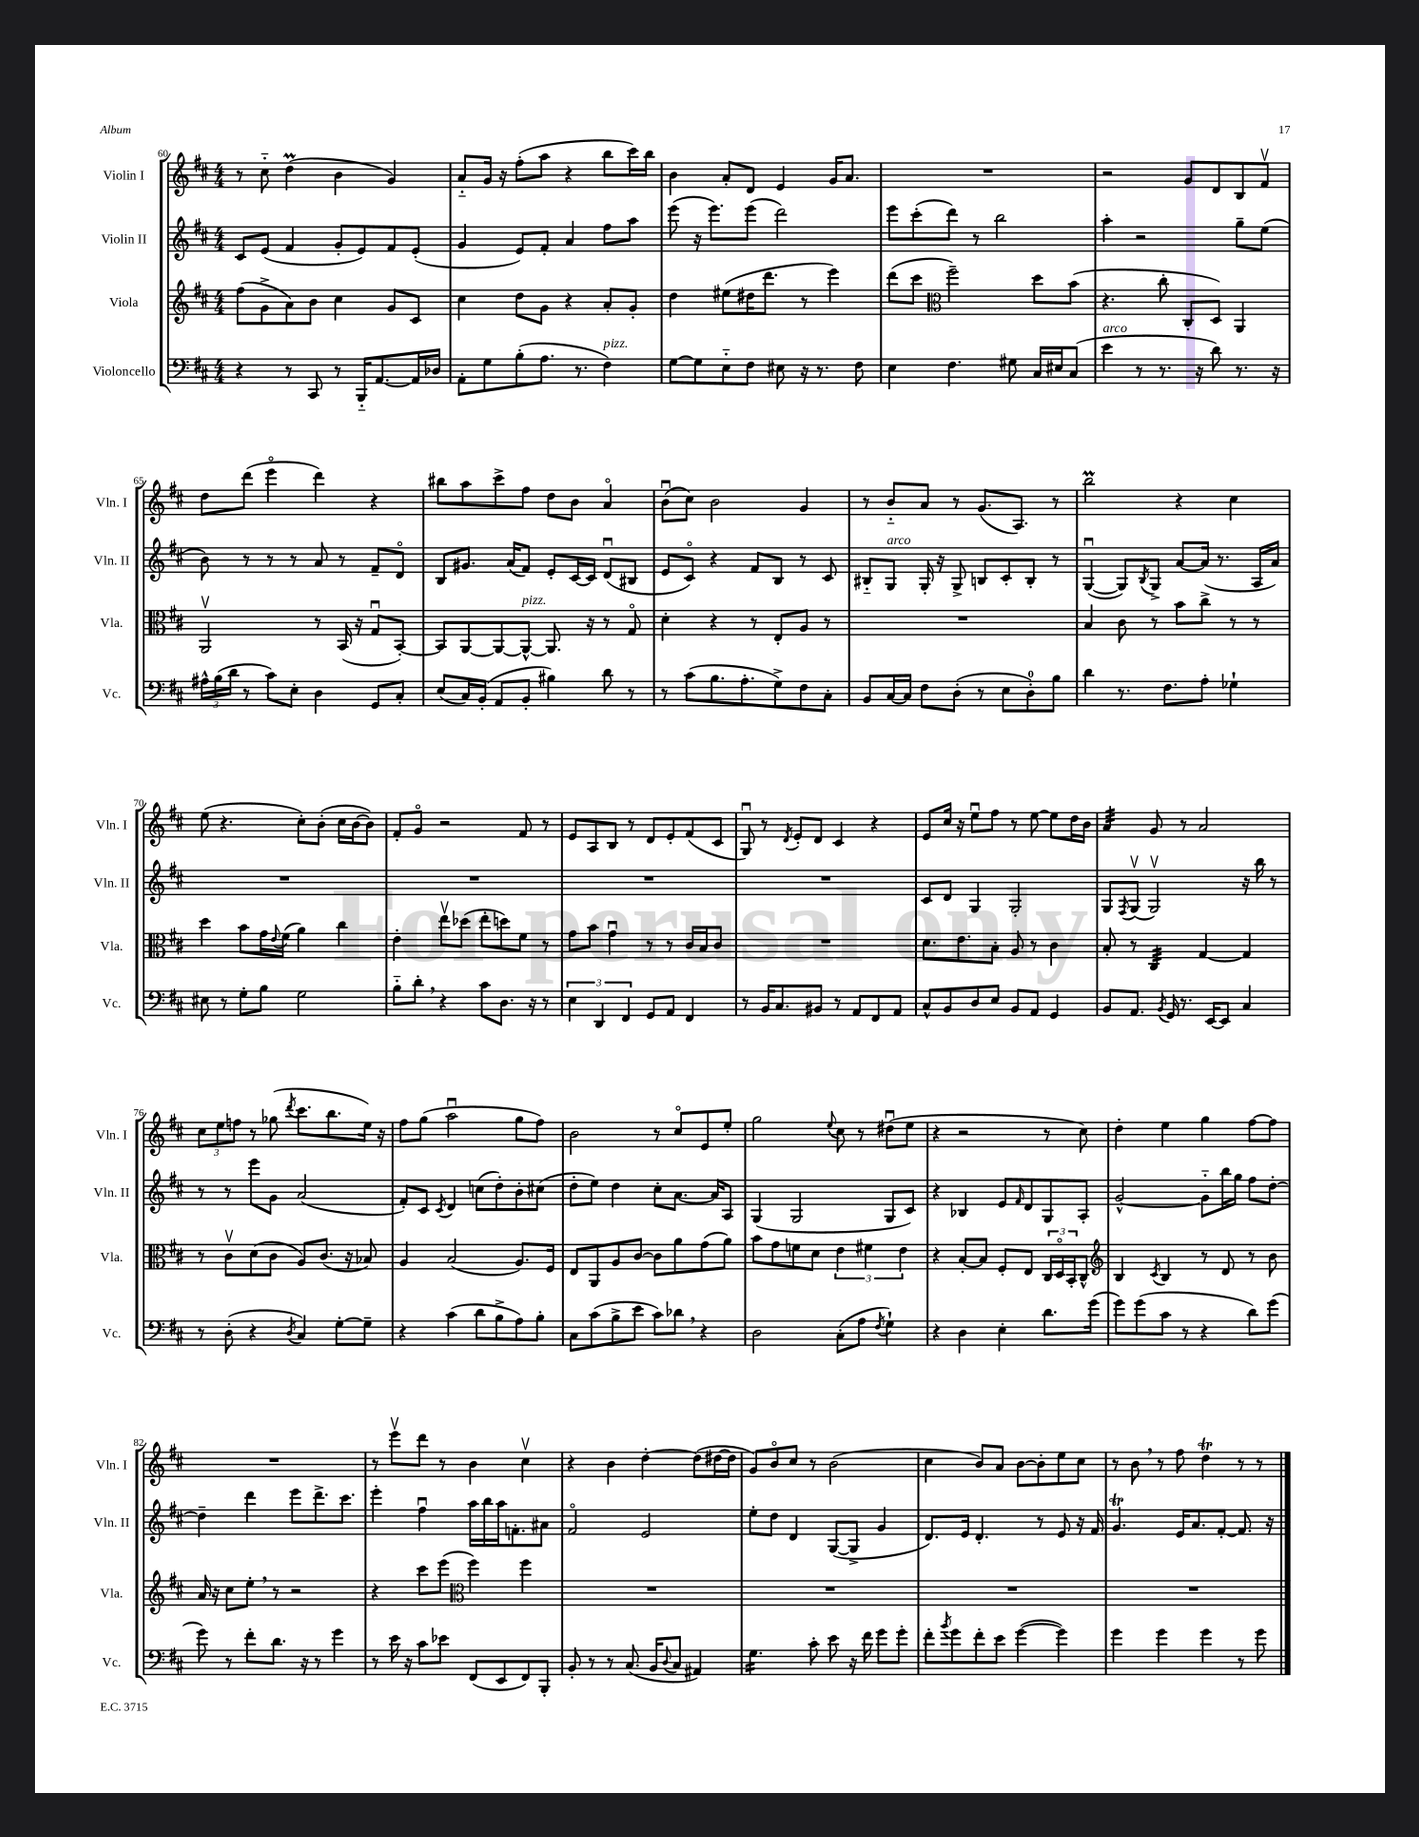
<<
\new StaffGroup <<
\new Staff = "s0" \with { instrumentName = "Violin I" shortInstrumentName = "Vln. I" } {
    \clef treble \key d \major \numericTimeSignature \time 4/4
    r8 cis''8-_ d''4\prall( b'4 g'4) |
    a'8-_ g'16 r16 fis''8-.( a''8 r4 b''8 cis'''16) b''16 |
    b'4 a'8-. d'8 e'4 g'16 a'8. |
    R1 |
    r2 g'8 d'8 b8 fis'8\upbow |
    d''8 d'''8( e'''4\flageolet d'''4) r4 |
    bis''8 a''8 cis'''8-> fis''8 d''8 b'8 a'4\flageolet |
    b'8\downbow( cis''8) b'2 g'4 |
    r8 b'8-_ a'8 r8 g'8.( a8.) r8 |
    b''2\prall r4 cis''4 |
    e''8( r4. cis''8-.) b'8-.( cis''16 b'16~ b'8) |
    fis'8-. g'8\flageolet r2 fis'8 r8 |
    e'8 a8 b8 r8 d'8 e'8-. fis'8( cis'8 |
    g8\downbow) r8 \acciaccatura { d'8 } e'8-. d'8 cis'4 r4 |
    e'8 cis''16 r16 e''8\downbow fis''8 r8 e''8~ e''8 d''16 b'16 |
    a'4:32 g'8 r8 a'2 |
    \tuplet 3/2 { cis''8 e''8 f''8 } r8 ges''8( \acciaccatura { d'''8 } cis'''8. b''8. e''16) r16 |
    fis''8 g''8( a''2\downbow g''8 fis''8) |
    b'2 r8 cis''8\flageolet e'8 e''8-. |
    g''2 \appoggiatura { e''8 } cis''8 r8 dis''8\downbow( e''8 |
    r4 r2 r8 cis''8) |
    d''4-. e''4 g''4 fis''8~ fis''8 |
    R1 |
    r8 e'''8\upbow d'''8 r8 b'4 cis''4\upbow |
    r4 b'4 d''4~-. d''8( dis''16~ dis''16 |
    g'8) b'8\flageolet cis''8 r8 b'2( |
    cis''4 b'8) a'8 b'8~ b'8-. e''8 cis''8 |
    r8 b'8 \breathe r8 fis''8 d''4\trill r8 r8 \bar "|." |
}
\new Staff = "s1" \with { instrumentName = "Violin II" shortInstrumentName = "Vln. II" } {
    \clef treble \key d \major \numericTimeSignature \time 4/4
    cis'8 e'8( fis'4 g'8-. e'8) fis'8 e'8-.( |
    g'4 e'8) fis'8-. a'4 fis''8 a''8 |
    e'''8( r16 e'''8.) e'''8( d'''2) |
    e'''8 cis'''8-.( d'''8) r8 b''2 |
    a''4-. r2 g''8-- e''8( |
    b'8) r8 r8 r8 a'8 r8 fis'8-- d'8\flageolet |
    b8 gis'8. a'16( fis'8) e'8-. cis'16~ cis'16 d'8\downbow( bis8 |
    e'8 cis'8\flageolet) r4 fis'8 b8 r8 cis'8 |
    bis8-_ g8^\markup { \italic "arco" } g16-. r16 g8-> b8 cis'8-. b8-. r8 |
    g4~\downbow( g8) \acciaccatura { b8 } g8-> a'8~ a'16( r8. a16 a'16) |
    R1 |
    R1 |
    R1 |
    R1 |
    cis'8 d'8 g4 g2-. |
    g8 \acciaccatura { fis8 } g8\upbow( g2\upbow) r16 b''16 r8 |
    r8 r8 e'''8 g'8 a'2( |
    fis'8-.) cis'8 \acciaccatura { cis'8 } d'4 c''8( d''8-.) b'8-. cis''8( |
    d''8-. e''8) d''4 cis''8-. a'8.~ a'16 a8 |
    g4( g2 g8 cis'8) |
    r4 bes4 e'8 \grace { fis'16 } d'8 g8 a8-. |
    g'2~-^ g'8-_ b''16 g''16 fis''8 d''8~-. |
    d''4-- d'''4 e'''8 d'''8.-> cis'''8. |
    e'''4-. fis''4\downbow a''16 b''16 a''16 f'8.-. ais'8 |
    fis'2\flageolet e'2 |
    e''8-. d''8 d'4 g8~( g8-> g'4 |
    d'8.) e'16 d'4.-. r8 e'8 r16 fis'16 |
    g'4.\trill e'16 a'8. fis'8~-. fis'8. r16 \bar "|." |
}
\new Staff = "s2" \with { instrumentName = "Viola" shortInstrumentName = "Vla." } {
    \clef treble \key d \major \numericTimeSignature \time 4/4
    fis''8( g'8-> a'8) b'8 cis''4 g'8 cis'8 |
    cis''4 d''8 g'8 r4 a'8-. g'8-. |
    d''4 eis''8( dis''16 d'''8. r8 e'''4) |
    d'''8( cis'''8 \clef alto fis''2--) d''8 b'8( |
    r4. cis''8-. cis8-. d8) a,4 |
    a,2\upbow r8 b,16( r16 g8\downbow b,8~-.) |
    b,8 a,8~ a,8~ a,8~-^^\markup { \italic "pizz." } a,8. r16 r8 g8\flageolet |
    d'4-. r4 r8 e8-. a8 r8 |
    R1 |
    b4 cis'8 r8 b'8 cis''8-> r8 r8 |
    d''4 b'8 g'16 \appoggiatura { e'8 } fis'16( a'4) cis''4 |
    e'4-. e''8\upbow des''8( e''8-. d''8) fis'8 r8 |
    g'8 b'8 g'4\downbow r8 r8 cis'16 b16 cis'8 |
    R1 |
    d'8. e'8. b8-. a8 r8 cis'4 |
    b8-. r8 cis4:32 g4~ g4 |
    r8 cis'8\upbow d'8( cis'8 a8) cis'8.( r16 bes8) |
    a4 b2( a8.) fis16 |
    e8 a,8 a8 cis'8~ cis'8 a'8 g'8( a'8) |
    b'8 g'8 f'8 d'8 \tuplet 3/2 { e'4 fis'4 e'4 } |
    r4 b8~-. b8 fis8-. e8 \tuplet 3/2 { cis16 d16\flageolet b,16-. } cis8-^ |
    \clef treble b4 \acciaccatura { cis'8 } b4 r8 d'8 r8 b'8 |
    a'16 r16 cis''8 e''8-. \breathe r8 r2 |
    r4 cis'''8 e'''8( \clef alto fis''4) fis''4 |
    R1 |
    R1 |
    R1 |
    R1 \bar "|." |
}
\new Staff = "s3" \with { instrumentName = "Violoncello" shortInstrumentName = "Vc." } {
    \clef bass \key d \major \numericTimeSignature \time 4/4
    r4 r8 cis,8 r8 b,,16-_ a,8.~ a,16 des16 |
    a,8-. g8 b8-.( a8. r8. fis4^\markup { \italic "pizz." }) |
    g8~ g8 e8-_ fis8 eis8 r16 r8. fis8 |
    e4 fis4. gis8 cis16 eis16 cis8( |
    e'4^\markup { \italic "arco" } r8 r8. r16 d'8) r8. r16 |
    \tuplet 3/2 { ais16-^ b16( d'16 } r8 cis'8) e8-. d4 g,8 cis8-. |
    e8( cis16) b,16-.( a,8 b,8-. bis4) d'8 r8 |
    r8 cis'8( b8. a8.-. g8->) fis8 cis8-. |
    b,8 cis16~ cis16 fis8 d8-.( r8 e8 d8-0-.) b8 |
    d'4 r8. fis8. a8-. ges4-! |
    eis8 r8 g8-. b8 g2 |
    b8-_ d'8-. \breathe r4 cis'8 d8. r16 r8 |
    \tuplet 3/2 { e4 d,4 fis,4 } g,8 a,8 fis,4 |
    r8 b,16 cis8. bis,8 r8 a,8 fis,8 a,8 |
    cis8-^ b,8 d8 e8 b,8 a,8 g,4 |
    b,8 a,8. \acciaccatura { b,8 } g,16 r8. e,16~ e,8 cis4 |
    r8 d8-.( r4 \acciaccatura { d8 } cis4) g8~-. g8-- |
    r4 cis'4( d'8 b8-> a8) b8-. |
    cis8 cis'8( b8-> e'8 cis'8) des'8 \breathe r4 |
    d2 cis8-.( a8 \acciaccatura { fis8 } g4-!) |
    r4 d4 e4-. d'8. g'16( |
    g'8) g'8( cis'8 r8 r4 d'8) g'8( |
    g'8) r8 fis'8-. d'8. r16 r8 g'4 |
    r8 e'16 r16 cis'8 ees'8 fis,8( e,8 fis,8) b,,8-. |
    b,8-. r8 r8 cis8.( b,16 \appoggiatura { d8 } cis8 ais,4) |
    g4.:16 cis'8-. e'8 r16 fis'16 g'8 g'8-. |
    fis'8-. \acciaccatura { b'8 } g'8 fis'8-. e'8 g'4~( g'4) |
    g'4 g'4 g'4 r8 g'8 \bar "|." |
}
>>
>>
\layout { \context { \Score currentBarNumber = #60 } }
